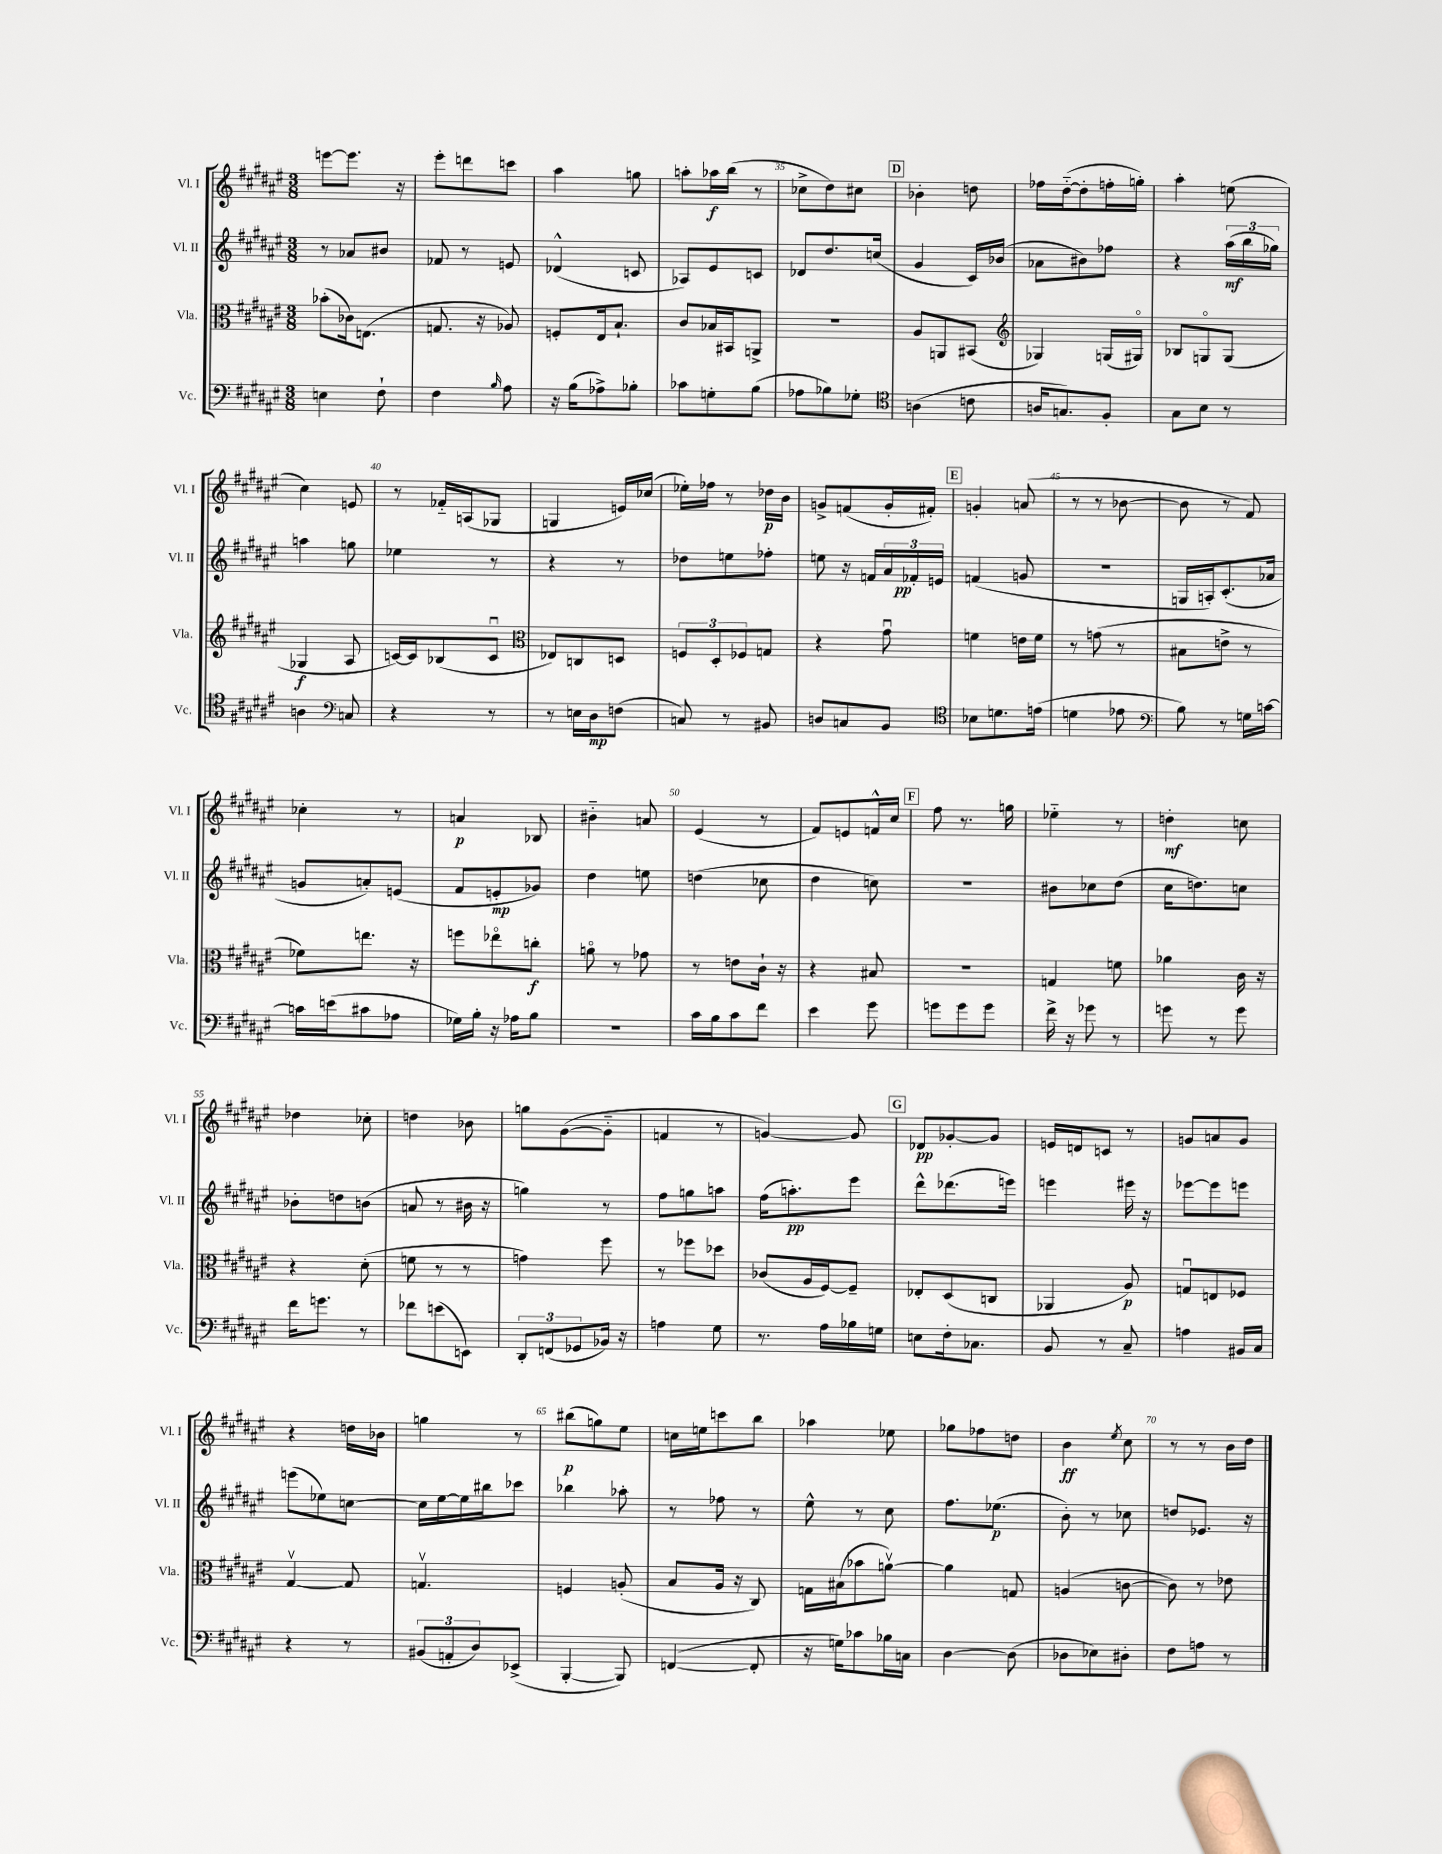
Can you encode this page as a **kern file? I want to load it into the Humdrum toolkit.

**kern	**kern	**kern	**kern
*staff4	*staff3	*staff2	*staff1
*clefF4	*clefC3	*clefG2	*clefG2
*k[f#c#g#d#a#e#]	*k[f#c#g#d#a#e#]	*k[f#c#g#d#a#e#]	*k[f#c#g#d#a#e#]
*M3/8	*M3/8	*M3/8	*M3/8
4E	(8b-'	8r	[8eee
.	16c-)	8a-	8.eee]
.	(8.E	.	.
8F#`	.	8b#	.
.	.	.	16r
=	=	=	=
4F#	8.G	8f-	8eee#'
.	.	8r	8ddd
.	16r	.	.
16qqB	.	.	.
8A#	8A-)	8e	8ccc
=	=	=	=
16r	8F'	(4d-^^	4aa#
(16B	.	.	.
8A-^)	16E#	.	.
.	8.B`	.	.
8B-'	.	8c	8gg
=	=	=	=
8c-	8c#	8A-)	8aa'
8G'	16B-	8e#	16aa-
.	16BB#	.	(16bb
(8B	8AA^	8c	8r
=	=	=	=
8A-	4.r	8d-	8cc-^
8B-)	.	8.dd#	8dd#)
8G-'	.	.	8cc#
.	.	(16cc	.
=	=	=	=
*clefC4	*	*	*
(4A	8A#	4g#	4b-'
.	8AA	.	.
8c	(8BB#	16c#)	8dd
.	.	(16b-	.
=	=	=	=
*	*clefG2	*	*
16A	4G-)	8a-	16ff-
8.G)	.	.	([16dd#'~
.	.	8b#)	8dd#']
8F#'	(16G	8ff-	16ff'
.	16G#o)	.	16gg')
=	=	=	=
8G#	8B-	4r	4aa#'
8B	8Go	.	.
8r	(8G	(24aa#	(8ee
.	.	24bb	.
.	.	24gg-)	.
=	=	=	=
4A	4G-	4aa	4cc#)
*clefF4	*	*	*
8C	8A#	8gg	8e
=	=	=	=
4r	[16c)	4ee-	8r
.	16c]	.	.
.	(8B-	.	16f-'~
.	.	.	(16A
8r	8cu	8r	8G-
=	=	=	=
*	*clefC3	*	*
8r	8E-)	4r	4G
16E	8C	.	.
16D#	.	.	.
(8F	8D	8r	16e)
.	.	.	(16cc-
=	=	=	=
8C)	12F	8dd-	16ee-')
.	.	.	16ff-
.	12D#'	.	.
8r	.	8ee	8r
.	12F-	.	.
8BB#	8G	8ff-'	16dd-
.	.	.	16b
=	=	=	=
8D	4r	8ee	8g^
8C	.	16r	(8f
.	.	16f	.
8BB	8g#u	24a#	16g'
.	.	24f-'	.
.	.	.	16f#')
.	.	24e	.
=	=	=	=
*clefC4	*	*	*
8B-	4f	(4f	4g'
8.d	.	.	.
.	16e	8g	(8a
(16e	16f	.	.
=	=	=	=
4d	8r	4.r	8r
.	(8g	.	8r
8e-	8r	.	[8b-
=	=	=	=
*clefF4	*	*	*
8B)	8B#	16G	8b-]
.	.	16A')	.
8r	8e^	(8.c#'	8r
16G	8r	.	8f#)
[16c	.	16a-	.
=	=	=	=
16c]	8f-)	8g	4cc-'
(16e	.	.	.
8c#	8.ee	8a')	.
8A-	.	(8e	8r
.	16r	.	.
=	=	=	=
16G-)	8ff	8f#	4a
16B'	.	.	.
16r	8ee-o	8e'	.
16A-	.	.	.
8B	8cc'	8g-)	8B-
=	=	=	=
4.r	8ao	4dd#	4b#'~
.	8r	.	.
.	8g-	8ee	8a
=	=	=	=
16c#	8r	(4dd	(4e#
16B	.	.	.
8c#	8e	.	.
8f#	16c#`	8cc-	8r
.	16r	.	.
=	=	=	=
4e#	4r	4dd#	8f#)
.	.	.	8e
8g#	8B#	8cc)	16f^^
.	.	.	16cc#
=	=	=	=
8g	4.r	4.r	8ff#
8g	.	.	8.r
8g	.	.	.
.	.	.	16gg
=	=	=	=
16f#^	4G	8b#	4ee-'~
16r	.	.	.
8g-	.	8cc-	.
8r	8f	(8dd#	8r
=	=	=	=
8g	4a-	16cc#	4dd'
.	.	8.dd)	.
8r	.	.	.
8g	16c#	8cc	8cc
.	16r	.	.
=	=	=	=
16f#	4r	8b-'	4dd-
8.g	.	.	.
.	.	8dd	.
8r	(8d#'	(8b	8cc-'
=	=	=	=
8f-	8f	8a	4dd
(8e	8r	8r	.
8EE)	8r	16b#	8b-
.	.	16r	.
=	=	=	=
12DD#'	4g)	4gg)	8gg
(12FF	.	.	.
.	.	.	([8g#
12GG-	.	.	.
16BB-)	8ff#	8r	8g#'~]
16r	.	.	.
=	=	=	=
4A	8r	8ff#	4f
.	8ff-	8gg	.
8G#	8dd-	8aa	8r
=	=	=	=
8.r	(8c-	(16ff#	[4g)
.	.	8.aa')	.
.	16A#	.	.
16A#	[16F#)	.	.
16B-	8F#~]	8eee#	8g]
16G	.	.	.
=	=	=	=
8E	8E-'	8ddd#^^	8d-
16F#'	(8D#	(8.ddd-	[8g-'
8.C-	.	.	.
.	8C	.	8g-]
.	.	16eee)	.
=	=	=	=
8BB	4AA-	4eee	16e
.	.	.	16d
8r	.	.	8c
8C#~	8A#)	16eee#	8r
.	.	16r	.
=	=	=	=
4A	8Gu	[8eee-	8g
.	8E	8eee-]	8a
16BB#	8F-	8eee	8g
16C#	.	.	.
=	=	=	=
4r	[4G#v	(8eee	4r
.	.	8ee-)	.
8r	8G#]	[8cc	16dd
.	.	.	16b-
=	=	=	=
(12BB#	4.Gv	16cc]	4gg
.	.	[16ee#	.
12AA'	.	.	.
.	.	16ee#]	.
12D#)	.	.	.
.	.	16bb#	.
(8EE-^	.	8ccc-	8r
=	=	=	=
[4BBB'	4F	4bb-	(8bb#
.	.	.	8gg)
8BBB])	(8A'	8aa-'	8ee#
=	=	=	=
([4FF	8B	8r	16cc
.	.	.	16ee
.	16A#	8ff-	8ccc
.	16r	.	.
8FF']	8C#)	8r	8bb
=	=	=	=
16r	16G	8ee#^^	4aa-
16G)	(16B#	.	.
8c-	8b-	8r	.
16B-	[8av)	8cc#	8ee-
16C	.	.	.
=	=	=	=
[4D#	4a]	8.ff#	8gg-
.	.	.	8ff-
.	.	(8.ee-	.
(8D#]	8G	.	8dd
=	=	=	=
8D-	(4A	8b')	4b
8E-)	.	8r	.
.	.	.	8qee#
8D#'	[8c	8cc-	8cc#
=	=	=	=
8F#	8c])	8dd	8r
8A	8r	8.e-	8r
8r	8e-	.	16b
.	.	16r	16dd#
==	==	==	==
*-	*-	*-	*-
